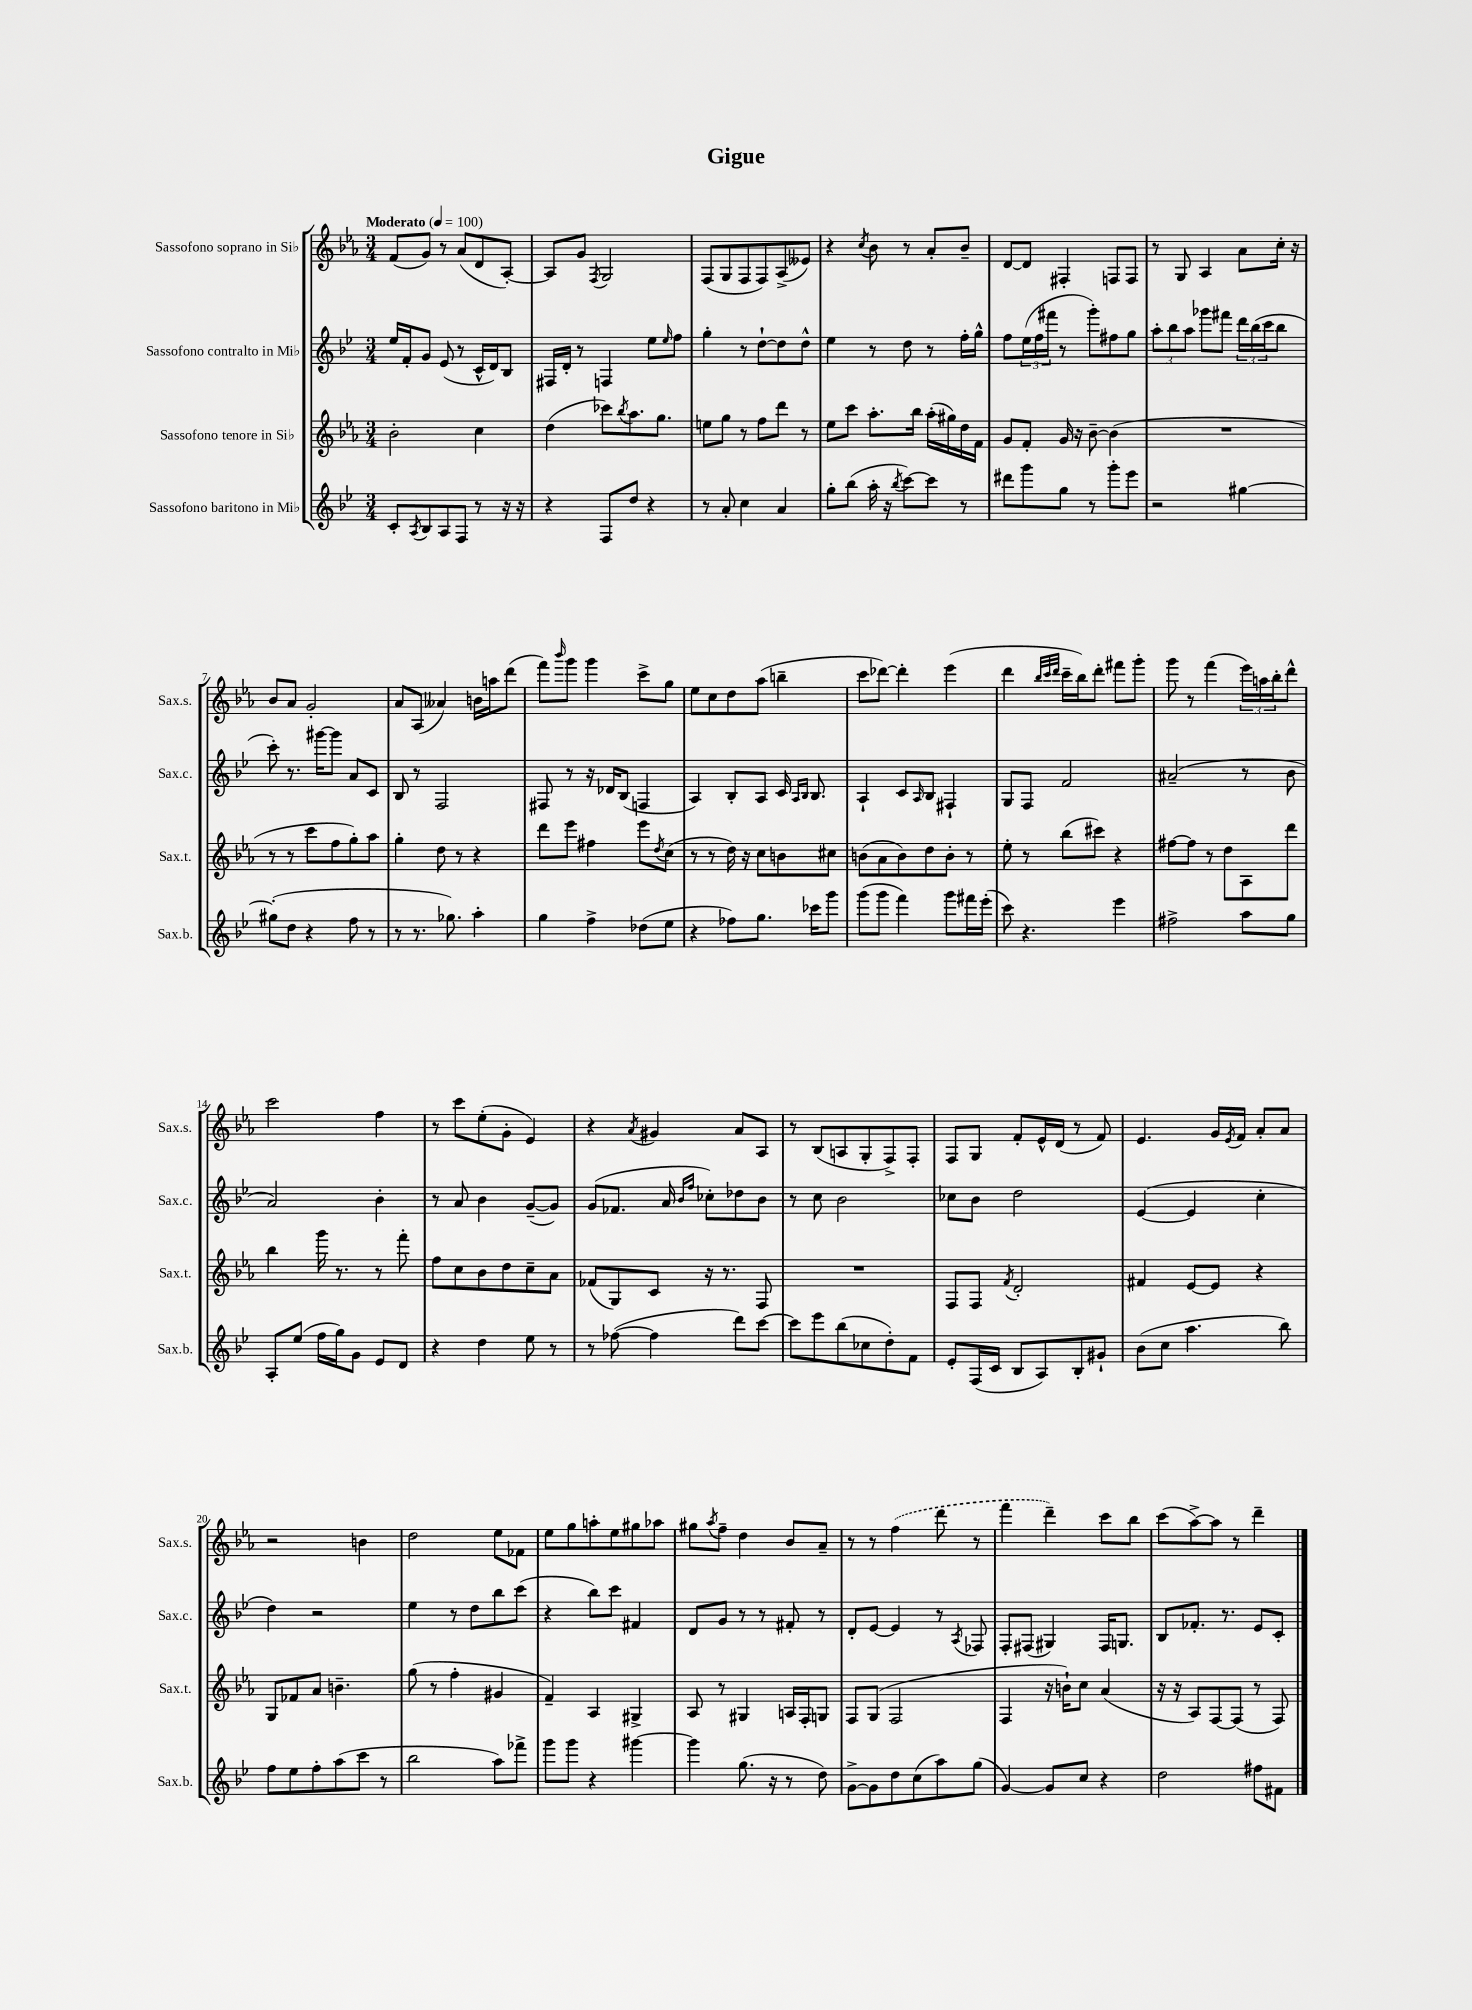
\header { title = "Gigue" }
<<
\new StaffGroup <<
\new Staff = "s0" \with { instrumentName = "Sassofono soprano in Sib" shortInstrumentName = "Sax.s." } {
    \clef treble \key ees \major \numericTimeSignature \time 3/4 \tempo "Moderato" 4 = 100
    f'8( g'8) r8 aes'8( d'8 aes8~-.) |
    aes8 g'8 \acciaccatura { f8 } g2 |
    f8( g8 f8 f8) aes8->( eeses'8) |
    r4 \acciaccatura { c''8 } bes'8 r8 aes'8-. bes'8-- |
    d'8~ d'8 fis4-. f8 f8 |
    r8 g8 aes4 aes'8 c''16-. r16 |
    bes'8 aes'8 g'2-. |
    aes'8 aes8( aeses'4) b'16 a''16 d'''8( |
    f'''8) \grace { bes'''16 } g'''8 g'''4 c'''8-> g''8 |
    ees''8 c''8 d''8 aes''8( b''4-- |
    c'''8 des'''8~) des'''4-. ees'''4( |
    d'''4 \grace { bes''32 c'''32 d'''32 } c'''16-- bes''16) d'''8-. fis'''8 g'''8-. |
    g'''8 r8 f'''4( \tuplet 3/2 { ees'''16) a''16 bes''16-. } d'''8-^ |
    c'''2 f''4 |
    r8 c'''8 ees''8-.( g'8-. ees'4) |
    r4 \acciaccatura { aes'8 } gis'4 aes'8 aes8 |
    r8 bes8( a8 g8-. f8->) f8-. |
    f8 g8 f'8-. ees'16-^ d'16( r8 f'8) |
    ees'4. g'16 \acciaccatura { ees'8 } f'16 aes'8-. aes'8 |
    r2 b'4 |
    d''2 ees''8 fes'8 |
    ees''8 g''8 a''8-. ees''8 gis''8 aes''8 |
    gis''8 \acciaccatura { aes''8 } f''8-- d''4 bes'8 aes'8-- |
    r8 r8 \once \slurDashed f''4( d'''8 r8 |
    f'''4 d'''4--) c'''8 bes''8 |
    c'''8( aes''8~->) aes''8 r8 d'''4-- \bar "|." |
}
\new Staff = "s1" \with { instrumentName = "Sassofono contralto in Mib" shortInstrumentName = "Sax.c." } {
    \clef treble \key bes \major \numericTimeSignature \time 3/4
    ees''16 f'16-. g'8 ees'8( r8 c'16-^ d'16) bes8 |
    fis16 d'16-. r8 f4 ees''8 \grace { ees''16 } f''8 |
    g''4-. r8 d''8~-! d''8 d''8-^ |
    ees''4 r8 d''8 r8 f''16-. g''16-^ |
    f''8 \tuplet 3/2 { ees''16( f''16 fis'''16 } r8 g'''8-.) fis''8 g''8 |
    \tuplet 3/2 { a''8-. bes''8 a''8 } ges'''8 fis'''8 \tuplet 3/2 { d'''16 bes''16( c'''16 } bes''8 |
    c'''8-.) r8. gis'''16~ gis'''8 a'8 c'8 |
    bes8 r8 f2 |
    fis8 r8 r16 des'16 bes8( f4 |
    a4) bes8-. a8 c'16 \grace { a16 bes16 } bes8. |
    a4-! c'8 \grace { a16 } bes8 fis4-! |
    g8 f8 f'2 |
    ais'2--( r8 bes'8 |
    a'2) bes'4-. |
    r8 a'8 bes'4 g'8~--( g'8) |
    g'8( fes'8. a'16 \grace { bes'16 f''16 } ces''8-.) des''8 bes'8 |
    r8 c''8 bes'2 |
    ces''8 bes'8 d''2 |
    ees'4~( ees'4 c''4-. |
    d''4) r2 |
    ees''4 r8 d''8 bes''8 c'''8( |
    r4 bes''8) c'''8 fis'4 |
    d'8 g'8 r8 r8 fis'8-. r8 |
    d'8-. ees'8~ ees'4 r8 \acciaccatura { a8 } fes8 |
    f8-. fis8( gis4) fis16 g8. |
    bes8 fes'8.-. r8. ees'8 c'8-. \bar "|." |
}
\new Staff = "s2" \with { instrumentName = "Sassofono tenore in Sib" shortInstrumentName = "Sax.t." } {
    \clef treble \key ees \major \numericTimeSignature \time 3/4
    bes'2-. c''4 |
    d''4( ces'''8) \acciaccatura { bes''8 } aes''8. g''8. |
    e''8 g''8 r8 f''8 d'''8 r8 |
    ees''8 c'''8 aes''8.-. bes''16 aes''16-.( gis''16) d''16 f'16 |
    g'8 f'8-. g'16 r16 bes'8~-- bes'4( |
    R2. |
    r8 r8 c'''8 f''8 g''8-.) aes''8 |
    g''4-. d''8 r8 r4 |
    d'''8 ees'''8 fis''4 ees'''8 \acciaccatura { d''8 } c''8( |
    r8 r8 d''16) r16 c''8 b'8 cis''8 |
    b'8( aes'8 b'8) d''8 b'8-. r8 |
    ees''8-. r8 bes''8( cis'''8) r4 |
    fis''8~ fis''8 r8 d''8 aes8 d'''8 |
    bes''4 g'''16 r8. r8 f'''8-. |
    f''8 c''8 bes'8 d''8 c''8-- aes'8 |
    fes'8( g8) c'8 r16 r8. f8 |
    R2. |
    f8 f8 \acciaccatura { f'8 } d'2-. |
    fis'4 ees'8~ ees'8 r4 |
    g8 fes'8 aes'8 b'4.-- |
    g''8( r8 f''4-. gis'4 |
    f'4--) aes4 gis4-> |
    aes8 r8 gis4 a16 f16-. g8 |
    f8 g8( f2 |
    f4 r16 b'16-!) c''8 aes'4( |
    r16 r16 aes8) f8~ f8( r8 f8) \bar "|." |
}
\new Staff = "s3" \with { instrumentName = "Sassofono baritono in Mib" shortInstrumentName = "Sax.b." } {
    \clef treble \key bes \major \numericTimeSignature \time 3/4
    c'8-. \acciaccatura { a8 } bes8 a8 f8 r8 r16 r16 |
    r4 f8 d''8 r4 |
    r8 a'8-. c''4 a'4 |
    g''8-. bes''8( a''16-. r16 \acciaccatura { bes''8 } c'''8~) c'''8 r8 |
    dis'''8 g'''8 g''8 r8 g'''8-. ees'''8 |
    r2 gis''4~ |
    gis''8-.( d''8 r4 f''8 r8 |
    r8 r8. ges''8.) a''4-. |
    g''4 f''4-> des''8( ees''8 |
    r4 fes''8) g''8. ces'''16 g'''8 |
    g'''8( g'''8 f'''4) g'''8 fis'''16 ees'''16-.( |
    c'''8) r4. ees'''4 |
    fis''2-> a''8 g''8 |
    a8-. ees''8( f''16 g''16) g'8 ees'8 d'8 |
    r4 d''4 ees''8 r8 |
    r8 fes''8~( fes''4 d'''8) c'''8~ |
    c'''8 ees'''8 bes''8( ces''8 d''8-.) f'8 |
    ees'8-. f16( c'16 bes8 a8) bes8-. gis'8-! |
    bes'8( c''8 a''4. bes''8) |
    f''8 ees''8 f''8-. a''8( c'''8 r8 |
    bes''2 a''8) fes'''8-> |
    g'''8 g'''8 r4 gis'''4~ |
    gis'''4 g''8.( r16 r8 d''8) |
    g'8~-> g'8 d''8 c''8( a''8) g''8( |
    g'4~) g'8 c''8 r4 |
    d''2 fis''8 fis'8 \bar "|." |
}
>>
>>
